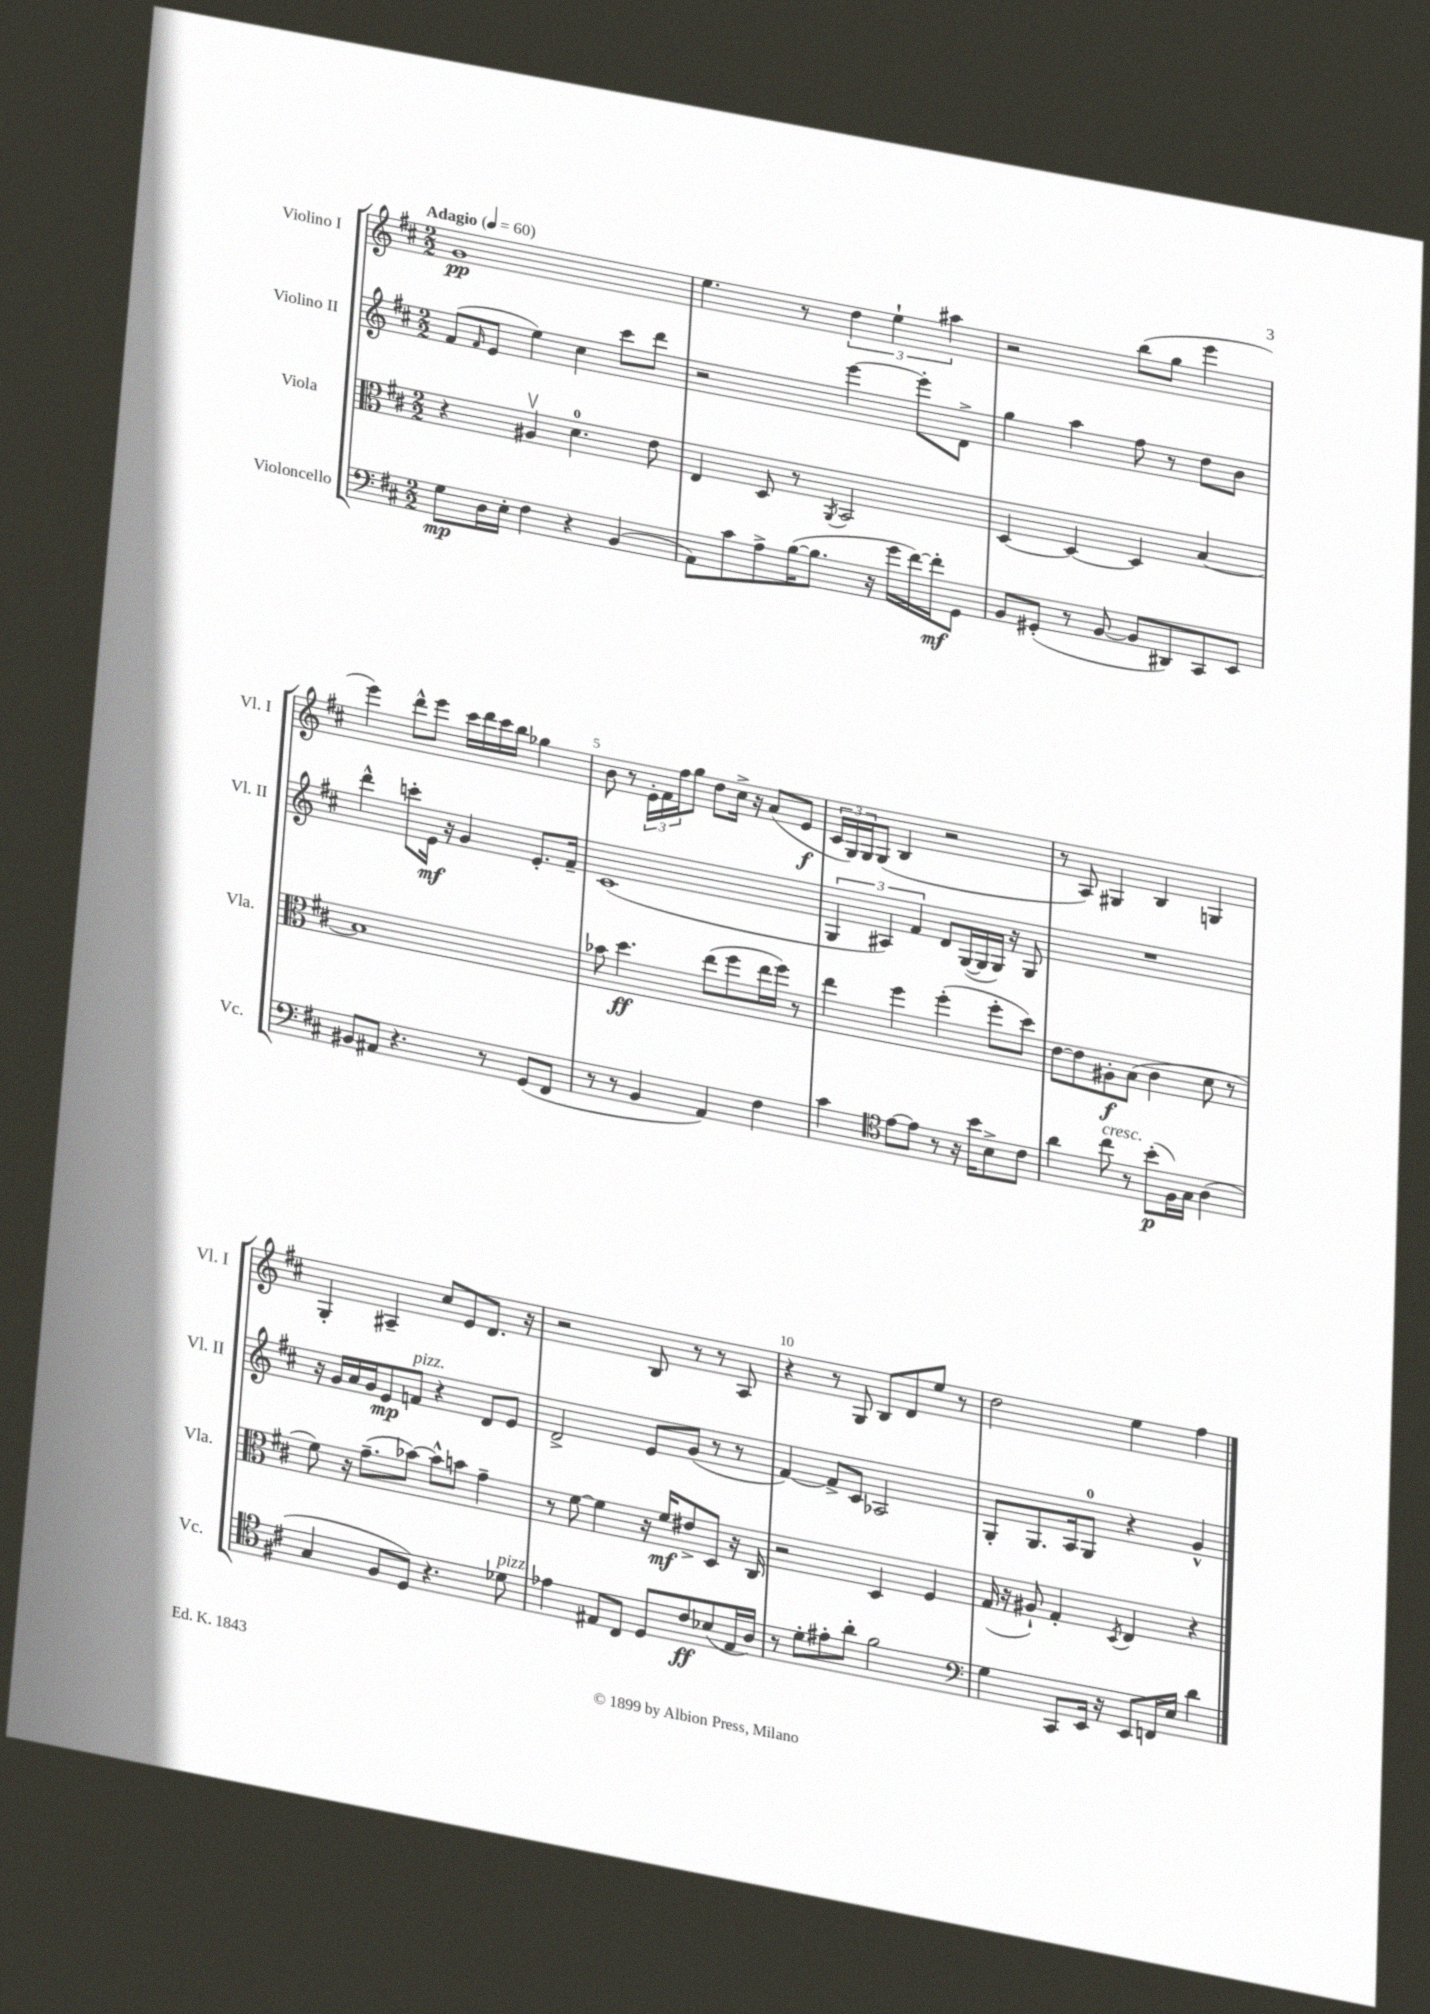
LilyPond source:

<<
\new StaffGroup <<
\new Staff = "s0" \with { instrumentName = "Violino I" shortInstrumentName = "Vl. I" } {
    \clef treble \key d \major \numericTimeSignature \time 2/2 \tempo "Adagio" 4 = 60
    g'1\pp |
    e''4. r8 \tuplet 3/2 { d''4 e''4-! ais''4 } |
    r2 b''8( g''8 e'''4 |
    e'''4) d'''8-^ e'''8 cis'''16 d'''16 cis'''16 b''16 ges''4 |
    b'8 r8 \tuplet 3/2 { e'16-. fis'16 fis''16 } g''8 d''8 cis''16-> r16 a'8( e'8\f |
    \tuplet 3/2 { cis'16 g16) g16 } g8( b4 r2 |
    r8 a8) gis4 b4 g4 |
    g4-. ais4-- cis''8 e'8 d'8. r16 |
    r2 b8 r8 r8 a8 |
    r4 r8 g8 b8 d'8 e''8 r8 |
    d''2 e''4 fis''4 \bar "|." |
}
\new Staff = "s1" \with { instrumentName = "Violino II" shortInstrumentName = "Vl. II" } {
    \clef treble \key d \major \numericTimeSignature \time 2/2
    fis'8( \grace { fis'16 } e'8 e''4) cis''4 cis'''8 d'''8 |
    r2 e'''4~ e'''8-. d'8-> |
    g''4 a''4 fis''8 r8 d''8 b'8 |
    d'''4-^ c'''8-. e'16\mf r16 g'4 e'8.-. fis'16-- |
    cis'1( |
    \tuplet 3/2 { g4 ais4) fis'4 } d'8 g16~( g16 g16) r16 g8 |
    R1 |
    r16 g'16 a'16 g'16 e'8\mp f'8^\markup { \italic "pizz." } r4 d'8 e'8 |
    d'2-> e'8 g'8( r8 r8 |
    fis'4~) fis'8-> cis'8 aes2 |
    g8-. g8. a16 g8-0 r4 g'4-^ \bar "|." |
}
\new Staff = "s2" \with { instrumentName = "Viola" shortInstrumentName = "Vla." } {
    \clef alto \key d \major \numericTimeSignature \time 2/2
    r4 ais4\upbow d'4.-0 e'8 |
    e4 d8 r8 \acciaccatura { a,8 } b,2 |
    d4~ d4~ d4 b4~ |
    b1 |
    bes'8 d''4.\ff e''8( fis''8 e''16 fis''16) r8 |
    e''4 fis''4 fis''4-.( fis''8-. d''8) |
    e'8~ e'8 ais8-.\f b8( cis'4 d'8 r8 |
    fis'8) r16 g'8.--( bes'8~) bes'8-^ b'8 g'4-- |
    r8 fis'8~ fis'4 r16 fis'16\mf eis'8-> d8 r16 cis16 |
    r2 d4 fis4 |
    g16( r16 ais8-!) g4-. \acciaccatura { d8 } e4 r4 \bar "|." |
}
\new Staff = "s3" \with { instrumentName = "Violoncello" shortInstrumentName = "Vc." } {
    \clef bass \key d \major \numericTimeSignature \time 2/2
    g8\mp d16 e16-. fis4 r4 b,4( |
    a,8) cis'8 a8-> b16~( b8. r16 g'16 fis'16~) fis'16-.\mf g,8 |
    b,8 gis,8-.( r8 b,8~ b,8 dis,8) cis,8 e,8 |
    bis,8 ais,8 r4. r8 g,8( fis,8 |
    r8 r8 b,4 a,4) fis4 |
    cis'4 \clef tenor e'8~ e'8 r8 r16 b'16 b8-> cis'8 |
    a'4 cis''8^\markup { \italic "cresc." } r8 b'8-.\p( fis16) g16 a4( |
    g4 fis8 d8) r4. des'8^\markup { \italic "pizz." } |
    ees'4 eis8 cis8 d8 cis'8\ff bes8( eis16 a16) |
    r8 d'8-. eis'8-. a'8-. fis'2 |
    \clef bass g4 cis,8 e,16 r16 e,8 f,16 e16 d'4 \bar "|." |
}
>>
>>
\layout { \context { \Score \override BarNumber.break-visibility = ##(#f #t #t) barNumberVisibility = #(every-nth-bar-number-visible 5) } }
